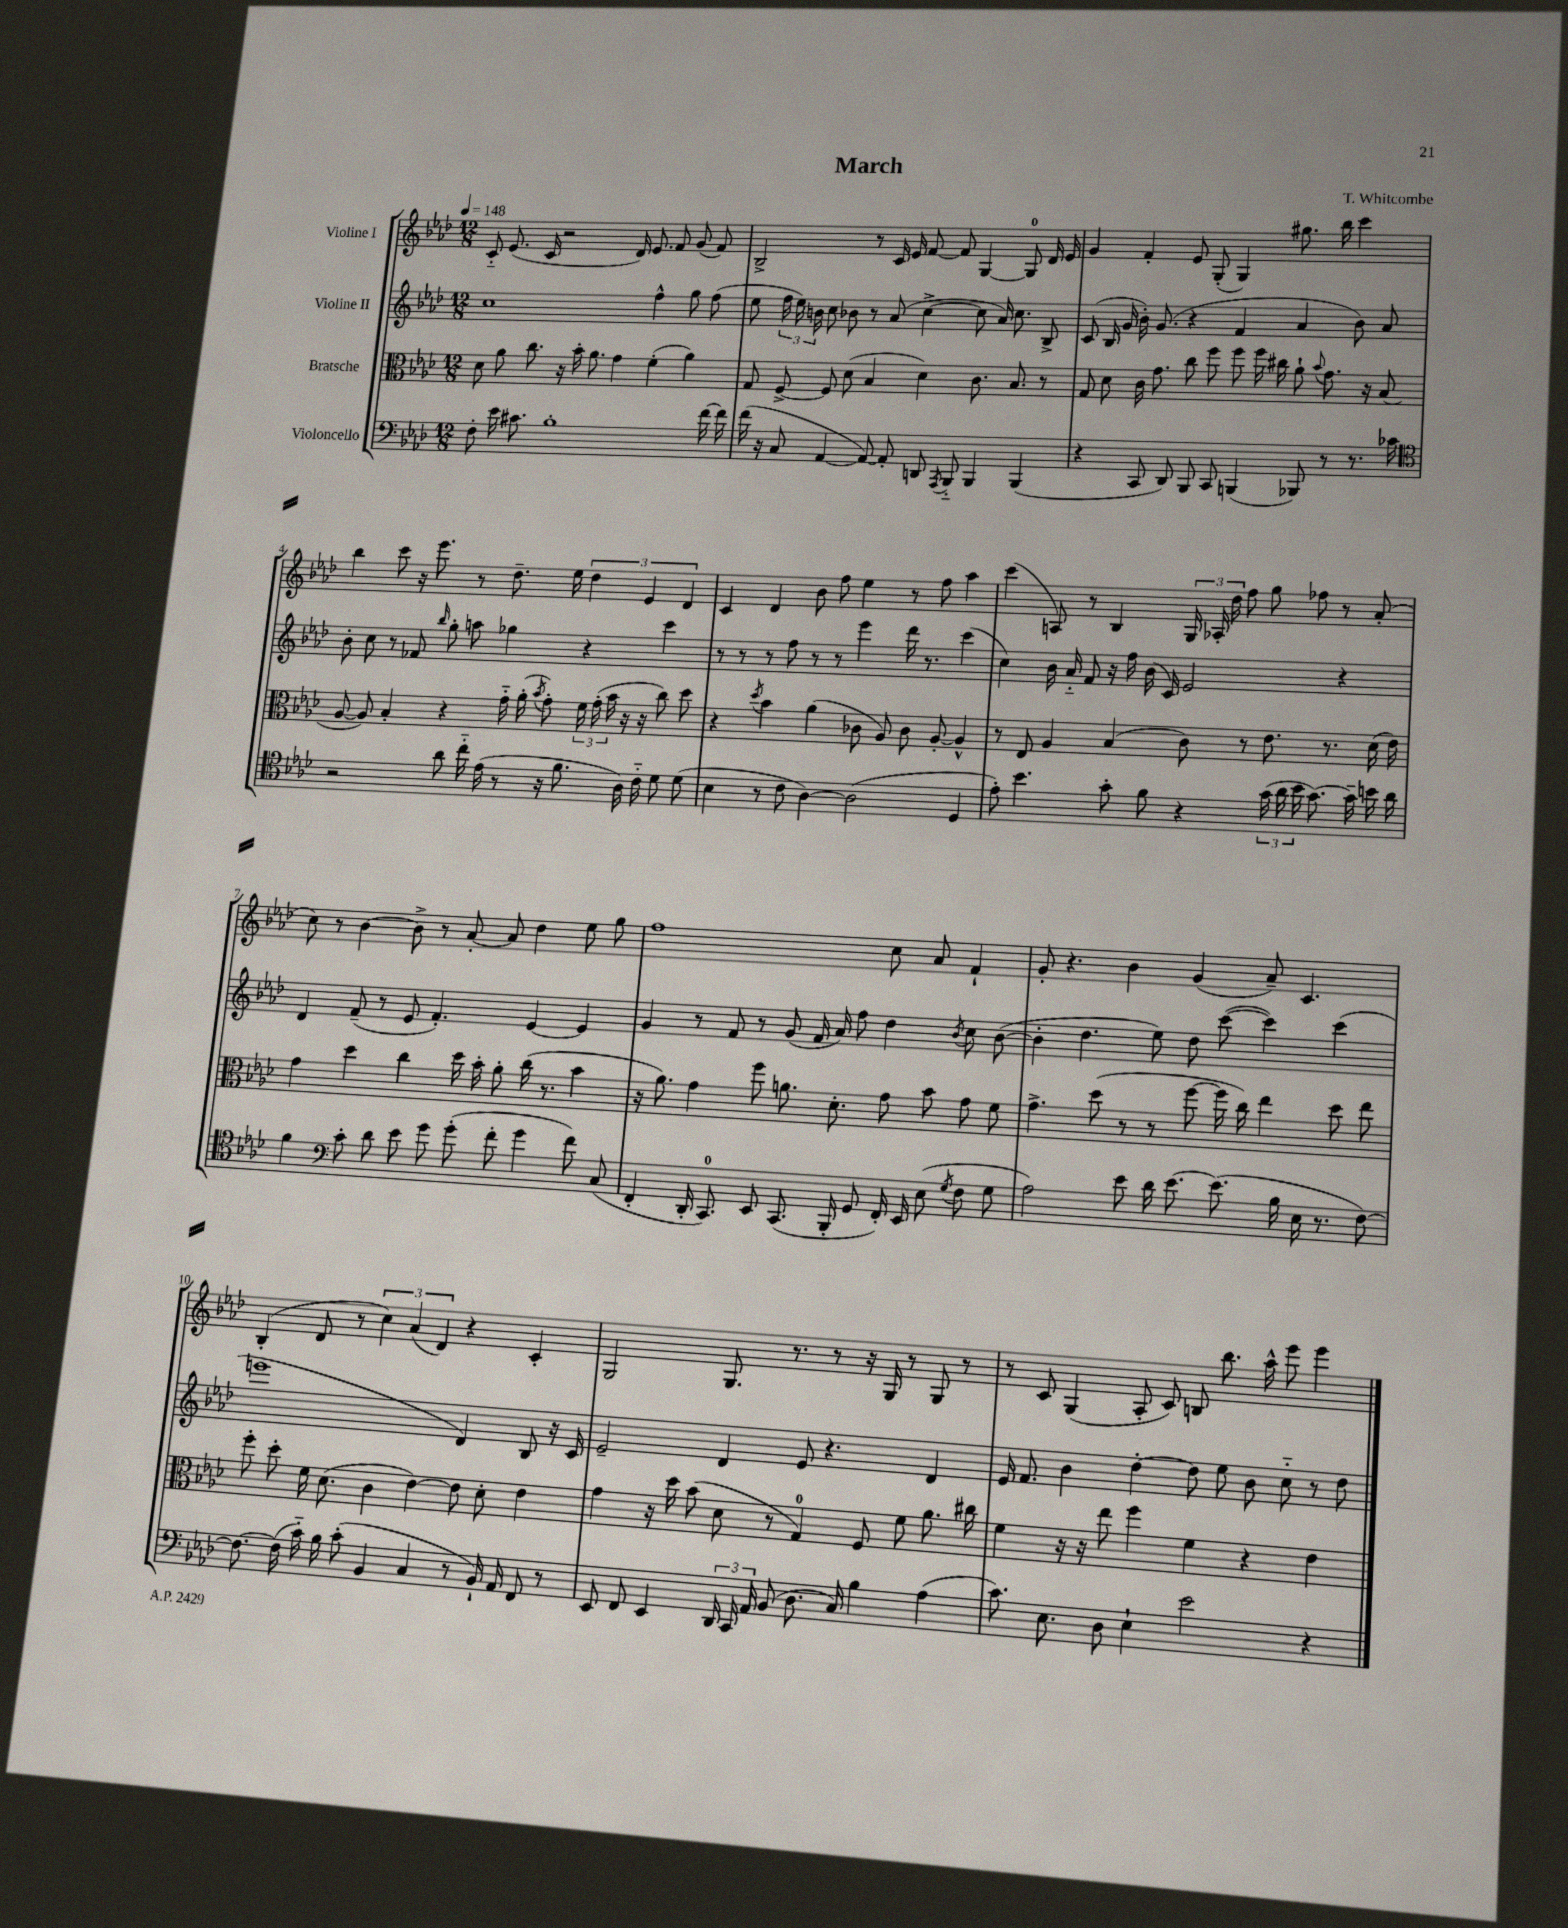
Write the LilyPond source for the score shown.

\header { title = "March" composer = "T. Whitcombe" }
<<
\new StaffGroup <<
\new Staff = "s0" \with { instrumentName = "Violine I" } {
    \clef treble \key aes \major \numericTimeSignature \time 12/8 \tempo 4 = 148
    \autoBeamOff c'8-_ ees'8.( c'16 r2 des'16) ees'8. f'8 g'8( f'8) |
    bes2-> r8 c'16 ees'16 f'8~ f'8 g4~ g8-0 des'16 ees'16 |
    g'4 f'4-. ees'8 g8-.( g4) gis''8. bes''16 c'''4 |
    bes''4 c'''8 r16 ees'''8. r8 des''8.-- ees''16 \tuplet 3/2 { des''4 ees'4 des'4 } |
    c'4 des'4 bes'8 f''8 ees''4 r8 f''8 aes''4 |
    c'''4( a8) r8 bes4 \tuplet 3/2 { g16 aes16-. des''16 } f''8 g''8 fes''8 r8 aes'8-.( |
    c''8) r8 bes'4~ bes'8-> r8 aes'8~-. aes'8 des''4 ees''8 g''8 |
    f''1 c''8 aes'8 f'4-! |
    g'8-. r4. bes'4 g'4( aes'8--) c'4. |
    bes4-.( des'8 r8 \tuplet 3/2 { c''4) aes'4( des'4) } r4 c'4-. |
    g2 g8. r8. r8 r16 g16 r8 g8 r8 |
    r8 c'8 g4( aes8-. c'8) b8 bes''8. aes''16-^ ees'''8 ees'''4 \bar "|." |
}
\new Staff = "s1" \with { instrumentName = "Violine II" } {
    \clef treble \key aes \major \numericTimeSignature \time 12/8
    \autoBeamOff c''1 f''4-^ g''8 f''8( |
    ees''8 \tuplet 3/2 { f''16 ees''16) b'16 } c''8 bes'8 r8 aes'8( c''4~-> c''8 aes'16) c''8. bes8-> |
    c'8( bes16 g'16 bes'16-.) g'8.( r4 f'4 aes'4 bes'8) aes'8 |
    bes'8-. c''8 r8 fes'8 \grace { bes''16 } g''8-. a''8 ges''4 r4 c'''4 |
    r8 r8 r8 f''8 r8 r8 ees'''4 des'''16 r8. c'''4( |
    c''4) bes'16 aes'16-_ f'8 r16 f''16 bes'16( c'16) ees'2 r4 |
    des'4 f'8--( r8 ees'8 f'4.-.) ees'4~ ees'4 |
    g'4 r8 f'8 r8 g'8( f'16 aes'16) f''8 des''4 \acciaccatura { bes'8 } c''8 bes'8~( |
    bes'4-. des''4. ees''8) des''8 c'''8~( c'''4) c'''4( |
    e'''1 des'4) bes8 r16 c'16 |
    ees'2-- des'4 ees'8 r4. des'4 |
    ees'16 f'8. bes'4 des''4~-. des''8 ees''8 bes'8 c''8-_ r8 des''8 \bar "|." |
}
\new Staff = "s2" \with { instrumentName = "Bratsche" } {
    \clef alto \key aes \major \numericTimeSignature \time 12/8
    \autoBeamOff des'8 aes'8 c''8. r16 bes'16-. aes'8. g'4 f'4-.( aes'4) |
    g8 f8~-> f8 des'8( bes4 des'4) c'8. bes8. r8 |
    g8 des'8 c'16 g'8. c''8 f''8 f''8 f''16 cis''16 aes'8-! \appoggiatura { bes'8 } g'8. r16 bes8( |
    aes8~ aes8) bes4-. r4 g'16-_ aes'16-.( \acciaccatura { bes'8 } g'8-.) \tuplet 3/2 { f'16 g'16-.( bes'16 } r16 r16 c''8) des''8 |
    r4 \acciaccatura { des''8 } bes'4 aes'4( ces'8 aes8) ces'8 aes8~-. aes4-^ |
    r8 ees8 aes4 bes4( c'8) r8 ees'8. r8. des'16( ees'16) |
    g'4 des''4 c''4 des''16 bes'16-. aes'8-. c''16( r8. bes'4 |
    r16 aes'8.) g'4 f''8 a'8. des'8.-. g'8 bes'8 g'8 f'8 |
    g'4.-> des''8( r8 r8 f''8~ f''16 c''16) ees''4 des''8 ees''8 |
    f''8-. des''8-. f'16 des'8.( c'4 ees'4~) ees'8 des'8-. ees'4 |
    g'4 r16 des''16 bes'8( des'8 r8 g4-0) f8 f'8 aes'8. cis''16 |
    f'4 r16 r16 ees''8 f''4 f'4 r4 ees'4 \bar "|." |
}
\new Staff = "s3" \with { instrumentName = "Violoncello" } {
    \clef bass \key aes \major \numericTimeSignature \time 12/8
    \autoBeamOff f8-. ees'16 cis'8. bes1-. f'16~ f'16 |
    f'16( r16 c8 aes,4~ aes,8~) aes,8-. d,8 \acciaccatura { aes,,8 } bes,,8-_ bes,,4 bes,,4( |
    r4 c,8 des,8) bes,,8 c,8 b,,4( bes,,8) r8 r8. ces'16 |
    \clef tenor r2 aes'8 c''16-_ ees'16( r8 r16 f'8. aes16) c'16-_ des'8 des'8( |
    bes4 r8 c'8 aes4~) aes2( des4 |
    ees'8-.) bes'4. g'8-. f'8 r4 \tuplet 3/2 { g'16( aes'16 bes'16 } g'8.~) g'16-- b'16 aes'16 |
    f'4 \clef bass c'8-. des'8 ees'8 g'8 g'8-.( f'8-. g'4 f'8) c8( |
    f,4-. des,16-. c,8.-0) ees,8 c,8.( bes,,16-. g,8 f,16-.) ees,16 ees8( \acciaccatura { g8 } f8 g8 |
    aes2) ees'8 des'16 ees'8.~ ees'8.( bes16 ees16 r8. f8~) |
    f8.~ f16( c'16-_) bes16 c'8-.( bes,4 c4 r8 bes,16-!) aes,16 f,8 r8 |
    ees,8 f,8 ees,4 \tuplet 3/2 { des,16 c,16 aes,16 } bes,8( des8. c16) bes4 aes4( |
    c'8.) ees8. des8 ees4-! ees'2 r4 \bar "|." |
}
>>
>>
